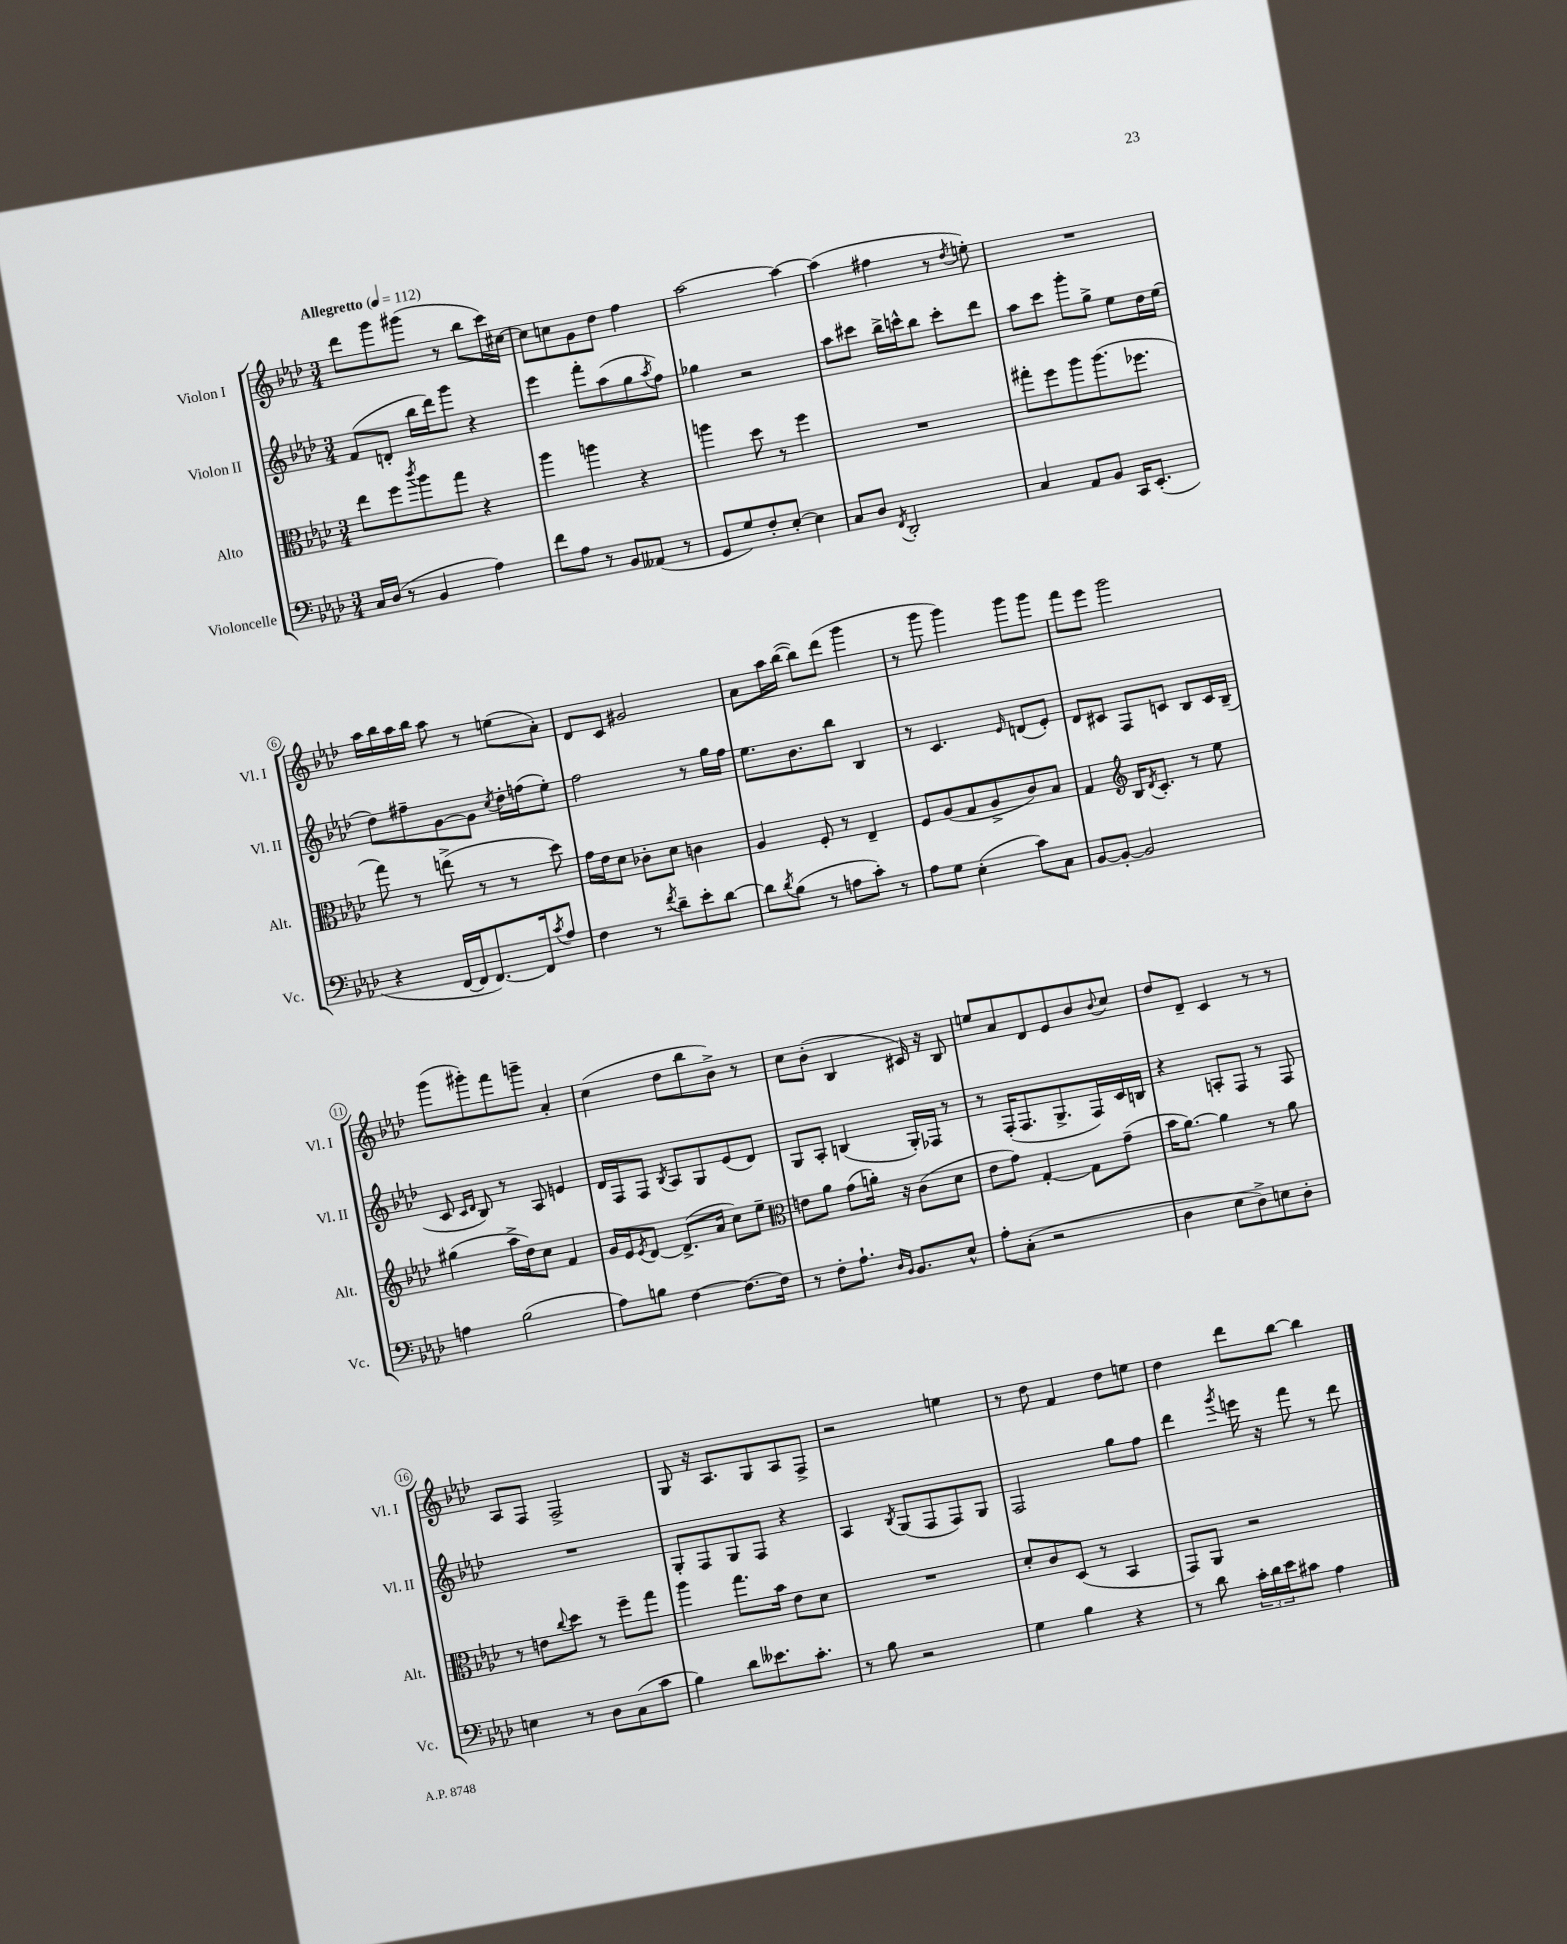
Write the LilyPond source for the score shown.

<<
\new StaffGroup <<
\new Staff = "s0" \with { instrumentName = "Violon I" shortInstrumentName = "Vl. I" } {
    \clef treble \key aes \major \numericTimeSignature \time 3/4 \tempo "Allegretto" 4 = 112
    des'''8 g'''8 gis'''8( r8 bes''8 c'''16) cis''16~ |
    cis''8 c''8 g'8 des''8 f''4 |
    aes''2~ aes''4~ |
    aes''4( fis''4 r8 \acciaccatura { des''8 } e''8-.) |
    R2. |
    aes''16 bes''16 aes''16 bes''16 aes''8 r8 e''8( aes'8-.) |
    des'8 c'8 gis'2 |
    aes'8 aes''16 bes''16~( bes''8) des'''8( g'''4 |
    r8 g'''8 g'''4) g'''8 g'''8 |
    f'''8 ees'''8 g'''2 |
    g'''8( gis'''8-.) f'''8 g'''8-- aes'4-. |
    c''4( des''8 bes''8 bes'8->) r8 |
    c''8 bes'8-.( bes4 cis'16) r16 bes8 |
    e''8 aes'8 des'8 ees'8 bes'8 \appoggiatura { bes'8 } c''8 |
    des''8 des'8-- c'4 r8 r8 |
    aes8 f8 f2-> |
    g8 r16 aes8. g8 aes8 f8-> |
    r2 e''4 |
    r8 des''8 f'4 des''8 e''8 |
    des''4 des'''8 bes''8~ bes''4 \bar "|." |
}
\new Staff = "s1" \with { instrumentName = "Violon II" shortInstrumentName = "Vl. II" } {
    \clef treble \key aes \major \numericTimeSignature \time 3/4
    f'8( d'8-. bes''16 des'''16) g'''8 r4 |
    ees'''4 f'''8-. aes''8( g''8 \acciaccatura { aes''8 } f''8) |
    ges''4 r2 |
    aes''8 cis'''8 bes''16-> c'''16-^ bes''8 c'''8-. des'''8 |
    aes''8 c'''8 g'''8-. g''8-> ees''8 des''16 ees''16( |
    des''8) fis''8-- g'8~ g'8 \acciaccatura { c''8 } des''16-. f''16( ees''8-.) |
    f''2 r8 g''16 f''16 |
    ees''8. bes'8. bes''8 bes4 |
    r8 c'4. \grace { ees'16 } d'8( ees'8-.) |
    des'8 cis'8 f8 c'8 bes8 c'16 bes16--( |
    c'8 \grace { c'16 des'16 } bes8) r8 aes8 e'4 |
    des'16 f16 f8 \acciaccatura { bes8 } aes8 g8 ees'8( des'8) |
    g8 aes8-. b4( g16-.) fes16 r8 |
    r8 f16-.( f8. g8.-> f16) c'16 b16 |
    r4 a8-. f8 r8 f8 |
    R2. |
    g8-. f8 g8 f8 r4 |
    aes4 \acciaccatura { bes8 } g8( f8 f8) g8 |
    f2 g''8 f''8 |
    des'''4 \acciaccatura { g'''8 } e'''16 r16 f'''8 r8 des'''8 \bar "|." |
}
\new Staff = "s2" \with { instrumentName = "Alto" shortInstrumentName = "Alt." } {
    \clef alto \key aes \major \numericTimeSignature \time 3/4
    ees''8 f''8 \acciaccatura { c'''8 } aes''8 g''8 r4 |
    aes''4 a''4 r4 |
    a''4 des''8 r8 f''4 |
    R2. |
    gis''8-. f''8 aes''8 aes''8.( fes''8. |
    g''8) r8 e''8->( r8 r8 des''8) |
    g'16 ees'16 des'8 ces'8-. des'8 c'4 |
    aes4 f8-. r8 ees4-- |
    f8 aes8( g8 aes8-> c'8) bes8 |
    g4 \clef treble bes16 \acciaccatura { des'8 } c'8.-. r8 ees''8 |
    gis''4( aes''16-> des''16) c''8 f'4 |
    g'16 ees'16 \acciaccatura { ees'8 } des'8~ des'8.->( aes'16 c''8) ees''8-- |
    \clef alto e'8 aes'8 g'8( a'16-.) r16 c'8( des'8 |
    ees'8 g'8) g4~-. g8 g'8--( |
    bes'16 aes'8.~) aes'4 r8 aes'8 |
    r8 e'8 \appoggiatura { c''8 } des''8 r8 f''8-- g''8 |
    aes''4 g''8. bes'16 ees'8 des'8 |
    R2. |
    des'8-. c'8 des8( r8 bes,4 |
    g,8) aes,8 r2 \bar "|." |
}
\new Staff = "s3" \with { instrumentName = "Violoncelle" shortInstrumentName = "Vc." } {
    \clef bass \key aes \major \numericTimeSignature \time 3/4
    c16 des16( r8 bes,4 aes4) |
    f'8 aes8 r8 bes,8 aeses,8( r8 |
    g,8 g8) f8-. ees8~-. ees4 |
    c8 des8 \acciaccatura { f,8 } des,2-. |
    c4 aes,8 bes,8 c,16 ees,8.-.( |
    r4 f,16~ f,16 f,8.~) f,16 \acciaccatura { c'8 } aes8 |
    f4 r8 \acciaccatura { f'8 } des'8-- ees'8-. des'8~ |
    des'8 \acciaccatura { des'8 } bes8( r8 a8 c'8-.) r8 |
    aes8 g8 ees4-.( c'8) c8 |
    bes,8~ bes,8~-. bes,2 |
    a4 bes2( |
    aes8) b8 f4~ f8.~ f16 |
    r8 f8-. aes8.-! \grace { des16 bes,16 } bes,8. ees8-^ |
    aes8-. c8-.( r2 |
    des4 ees8 des8->) e8 des8-. |
    e4 r8 des8 c8( c'8 |
    bes4) des'8 eeses'8. c'8.-. |
    r8 bes8 r2 |
    g4 bes4 r4 |
    r8 des'8 \tuplet 3/2 { c'16-. des'16 ees'16 } cis'8 aes4 \bar "|." |
}
>>
>>
\layout { \context { \Score \override BarNumber.stencil = #(make-stencil-circler 0.1 0.3 ly:text-interface::print) } }
